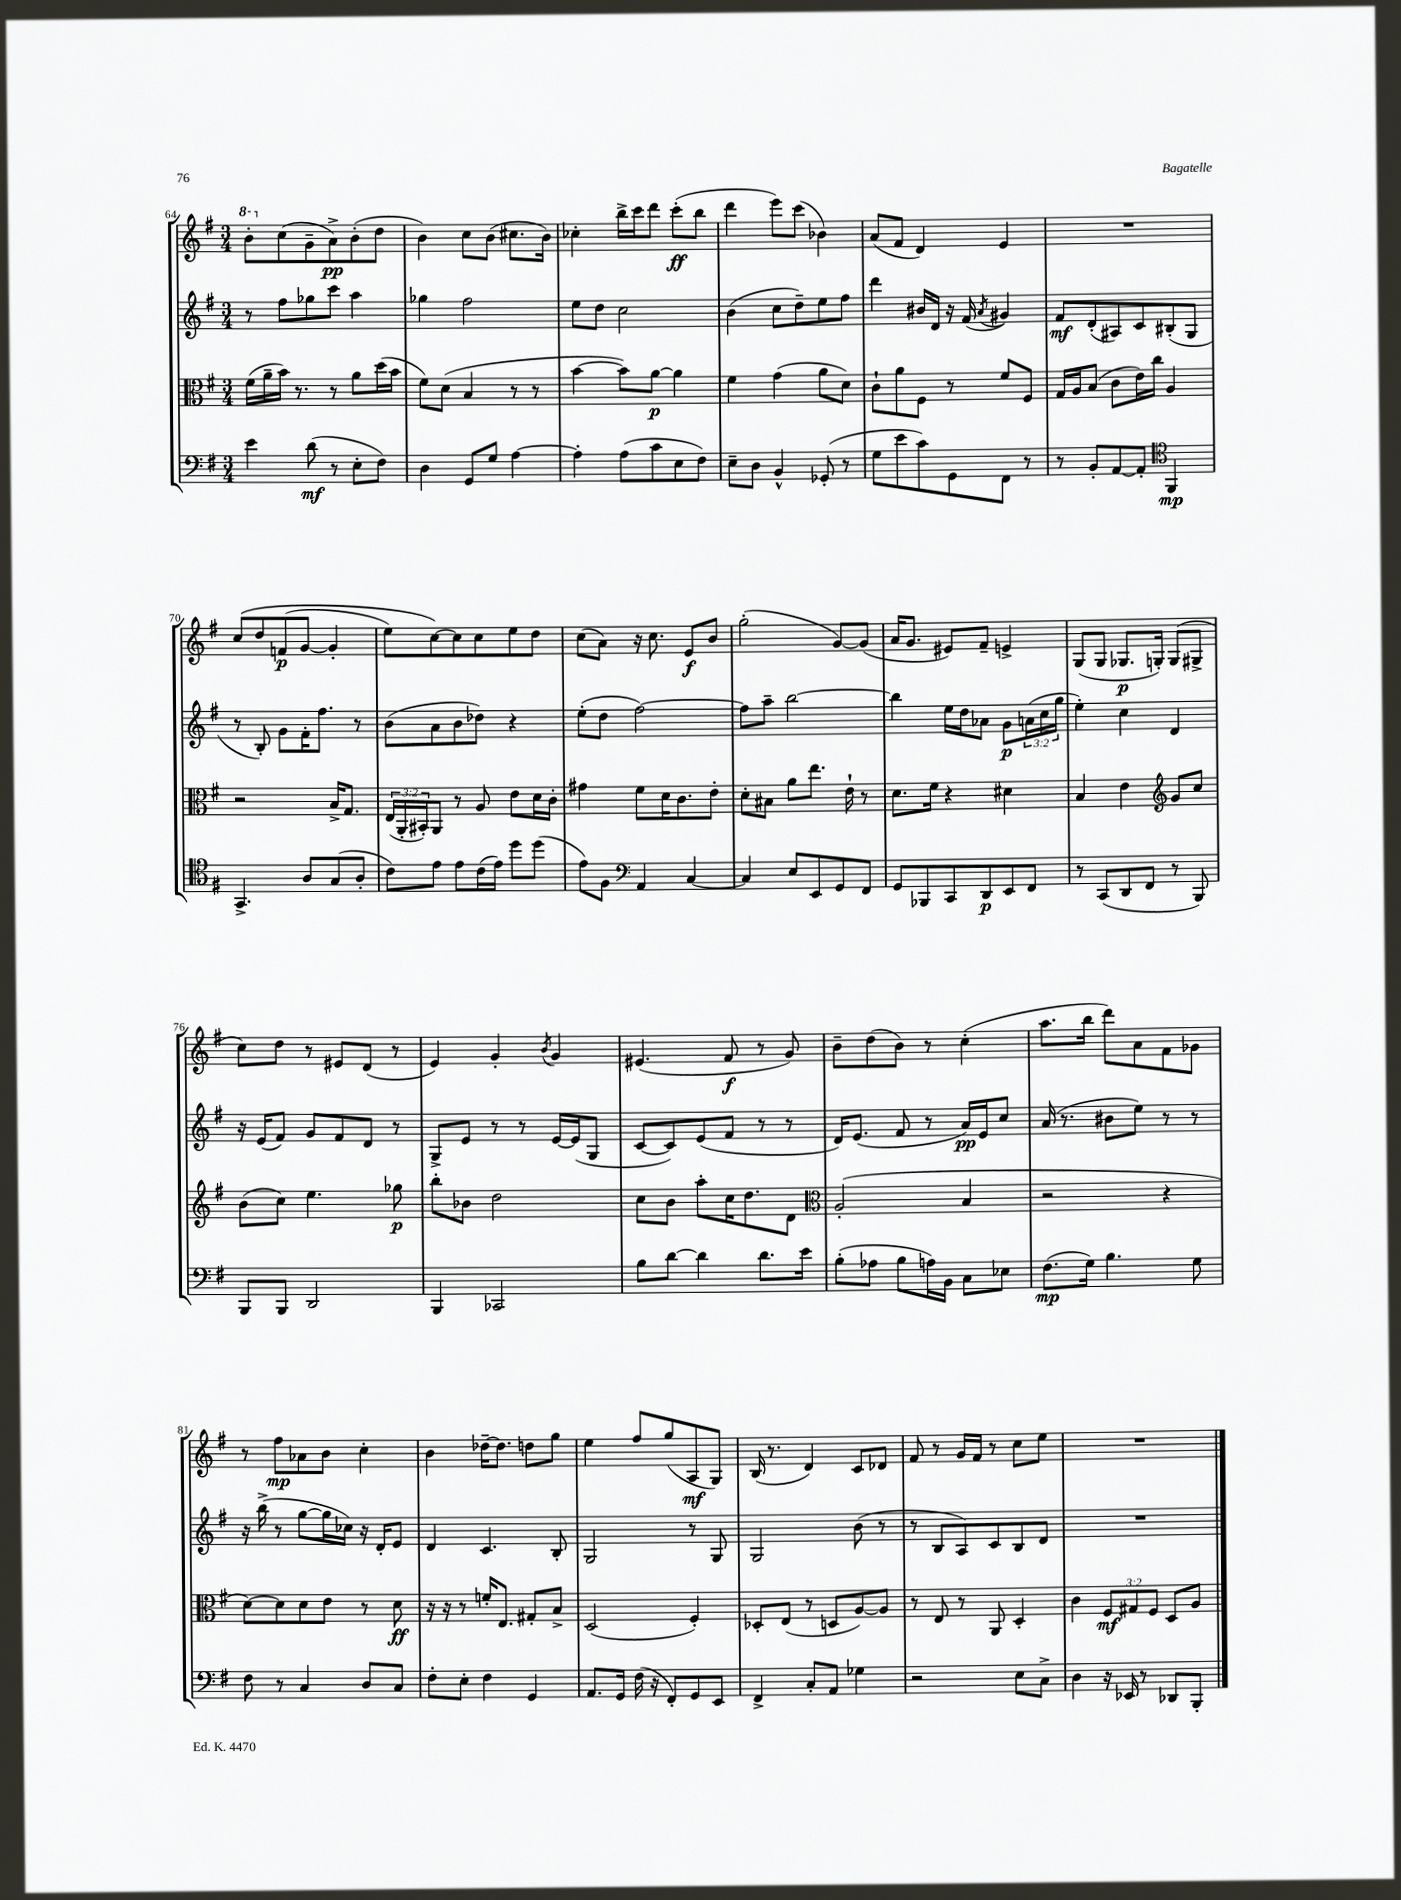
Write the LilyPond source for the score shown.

<<
\new StaffGroup <<
\new Staff = "s0" {
    \clef treble \key g \major \numericTimeSignature \time 3/4
    \ottava #1 b''8-. \ottava #0 c''8( g'8-- a'8->\pp) b'8-.( d''8 |
    b'4) c''8 b'8( cis''8. b'16) |
    ces''4-. b''16-> c'''16 d'''8 c'''8-.\ff( b''8 |
    d'''4 e'''8) c'''8( bes'4) |
    a'8( fis'8 d'4) e'4 |
    R2. |
    c''8\( d''8 f'8\p( g'8~ g'4-. |
    e''8) c''8~\) c''8 c''8 e''8 d''8 |
    c''8( a'8) r16 c''8. e'8\f b'8 |
    g''2-.( g'8~) g'8( |
    a'16 g'8. eis'8) fis'8-- e'4-> |
    g8( g8 ges8.\p g16-.) g8( gis8-> |
    c''8) d''8 r8 eis'8 d'8( r8 |
    e'4) g'4-. \acciaccatura { b'8 } g'4 |
    eis'4.( fis'8\f r8 g'8) |
    b'8-- d''8( b'8) r8 c''4-.( |
    a''8. b''16 d'''8) a'8 fis'8 ges'8 |
    r8 fis''8\mp aes'8 b'8 c''4-. |
    b'4 des''16~-- des''8. d''8 g''8 |
    e''4 fis''8 g''8( a8\mf g8) |
    b16( r8. d'4) c'8 des'8 |
    fis'8 r8 g'16 fis'16 r8 c''8 e''8 |
    R2. \bar "|." |
}
\new Staff = "s1" {
    \clef treble \key g \major \numericTimeSignature \time 3/4 \override Staff.TupletNumber.text = #tuplet-number::calc-fraction-text
    r8 fis''8 ges''8 c'''8 a''4 |
    ges''4 fis''2 |
    e''8 d''8 c''2 |
    b'4( c''8 d''8--) e''8 fis''8 |
    d'''4 bis'16 d'16 r16 fis'16( \acciaccatura { a'8 } gis'4) |
    fis'8\mf d'8-.( ais8) c'8 bis8-.( g8 |
    r8 b8-.) g'8 fis'16-. fis''8. r8 |
    b'8( a'8 b'8 des''8) r4 |
    e''8-.( d''8 fis''2~) |
    fis''8 a''8-- b''2~ |
    b''4 e''16 d''16 aes'8 g'8\p \tuplet 3/2 { a'16( c''16 g''16 } |
    e''4-.) c''4 d'4 |
    r16 e'16( fis'8) g'8 fis'8 d'8 r8 |
    g8-> e'8 r8 r8 e'16~ e'16( g8 |
    c'8~ c'8) e'8( fis'8 r8 r8 |
    d'16) e'8.( fis'8 r8 a'16\pp) e'16 c''8 |
    a'16( r8. bis'8 e''8) r8 r8 |
    r16 b''16->( r8 g''8~ g''16 ces''16) r16 d'16-. e'8 |
    d'4 c'4. b8-. |
    g2 r8 g8 |
    g2 b'8( r8 |
    r8 b8 a8) c'8 b8 d'8 |
    R2. \bar "|." |
}
\new Staff = "s2" {
    \clef alto \key g \major \numericTimeSignature \time 3/4 \override Staff.TupletNumber.text = #tuplet-number::calc-fraction-text
    fis'16( a'16-- b'16) r8. r8 a'8 d''16( b'16 |
    fis'8) d'8( b4 r8 r8 |
    b'4~ b'8) a'8~\p a'4 |
    fis'4 g'4( a'8 d'8) |
    c'8-! a'8 fis8 r8 fis'8 fis8 |
    g16 a16 b8( c'8 e'16) c''16 a4 |
    r2 b16-> g8. |
    \tuplet 3/2 { e16( a,16-. bis,16-.) } a,8 r8 a8 e'8 d'16 c'16-. |
    gis'4 fis'8 d'16 c'8. e'8-. |
    d'8-. bis8 a'8 e''8. e'16-! r8 |
    d'8. fis'16 r4 dis'4 |
    b4 e'4 \clef treble g'8 c''8 |
    b'8( c''8) e''4. ges''8\p |
    b''8-. bes'8 d''2 |
    c''8 b'8 a''8-. c''16 d''8. d'8 |
    \clef alto a2-.( b4 |
    r2 r4 |
    d'8~) d'8 d'8 e'8 r8 d'8\ff |
    r16 r16 r8 f'16-. e8. gis8-. b8-> |
    d2( fis4-.) |
    des8-. e8( r8 d8 a8~) a8 |
    r8 e8 r8 a,8 d4-. |
    c'4 \tuplet 3/2 { fis8\mf gis8 fis8 } d8 a8 \bar "|." |
}
\new Staff = "s3" {
    \clef bass \key g \major \numericTimeSignature \time 3/4
    e'4 d'8\mf( r8 e8-. fis8) |
    d4 g,8 g8 a4~ |
    a4-. a8( c'8 e8 fis8) |
    e8-- d8 b,4-^ ges,8-.( r8 |
    g8 e'8 c'8) g,8 fis,8 r8 |
    r8 b,8-. a,8~ a,8-. \clef tenor fis,4\mp |
    g,4.-> a8 g8( a8-. |
    c'8) e'8 e'8 c'16( e'16) d''8 d''8( |
    e'8) fis8 \clef bass a,4 c4~ |
    c4 e8 e,8 g,8 fis,8 |
    g,8 bes,,8 c,8 d,8\p e,8 fis,8 |
    r8 c,8( d,8 fis,8 r8 b,,8) |
    b,,8 b,,8 d,2 |
    b,,4 ces,2 |
    b8 d'8~ d'4 d'8. e'16 |
    b8-.( aes8 b8 a16) b,16 c8 ees8 |
    fis8.\mp( g16) b4. g8 |
    fis8 r8 c4 d8 c8 |
    fis8-. e8-. fis4 g,4 |
    a,8. g,16 fis16( r16 fis,8-.) g,8 e,8 |
    fis,4-> c8-. a,8 ges4 |
    r2 e8 c8-> |
    d4 r16 ees,16 r8 des,8 b,,8-. \bar "|." |
}
>>
>>
\layout { \context { \Score currentBarNumber = #64 } }
